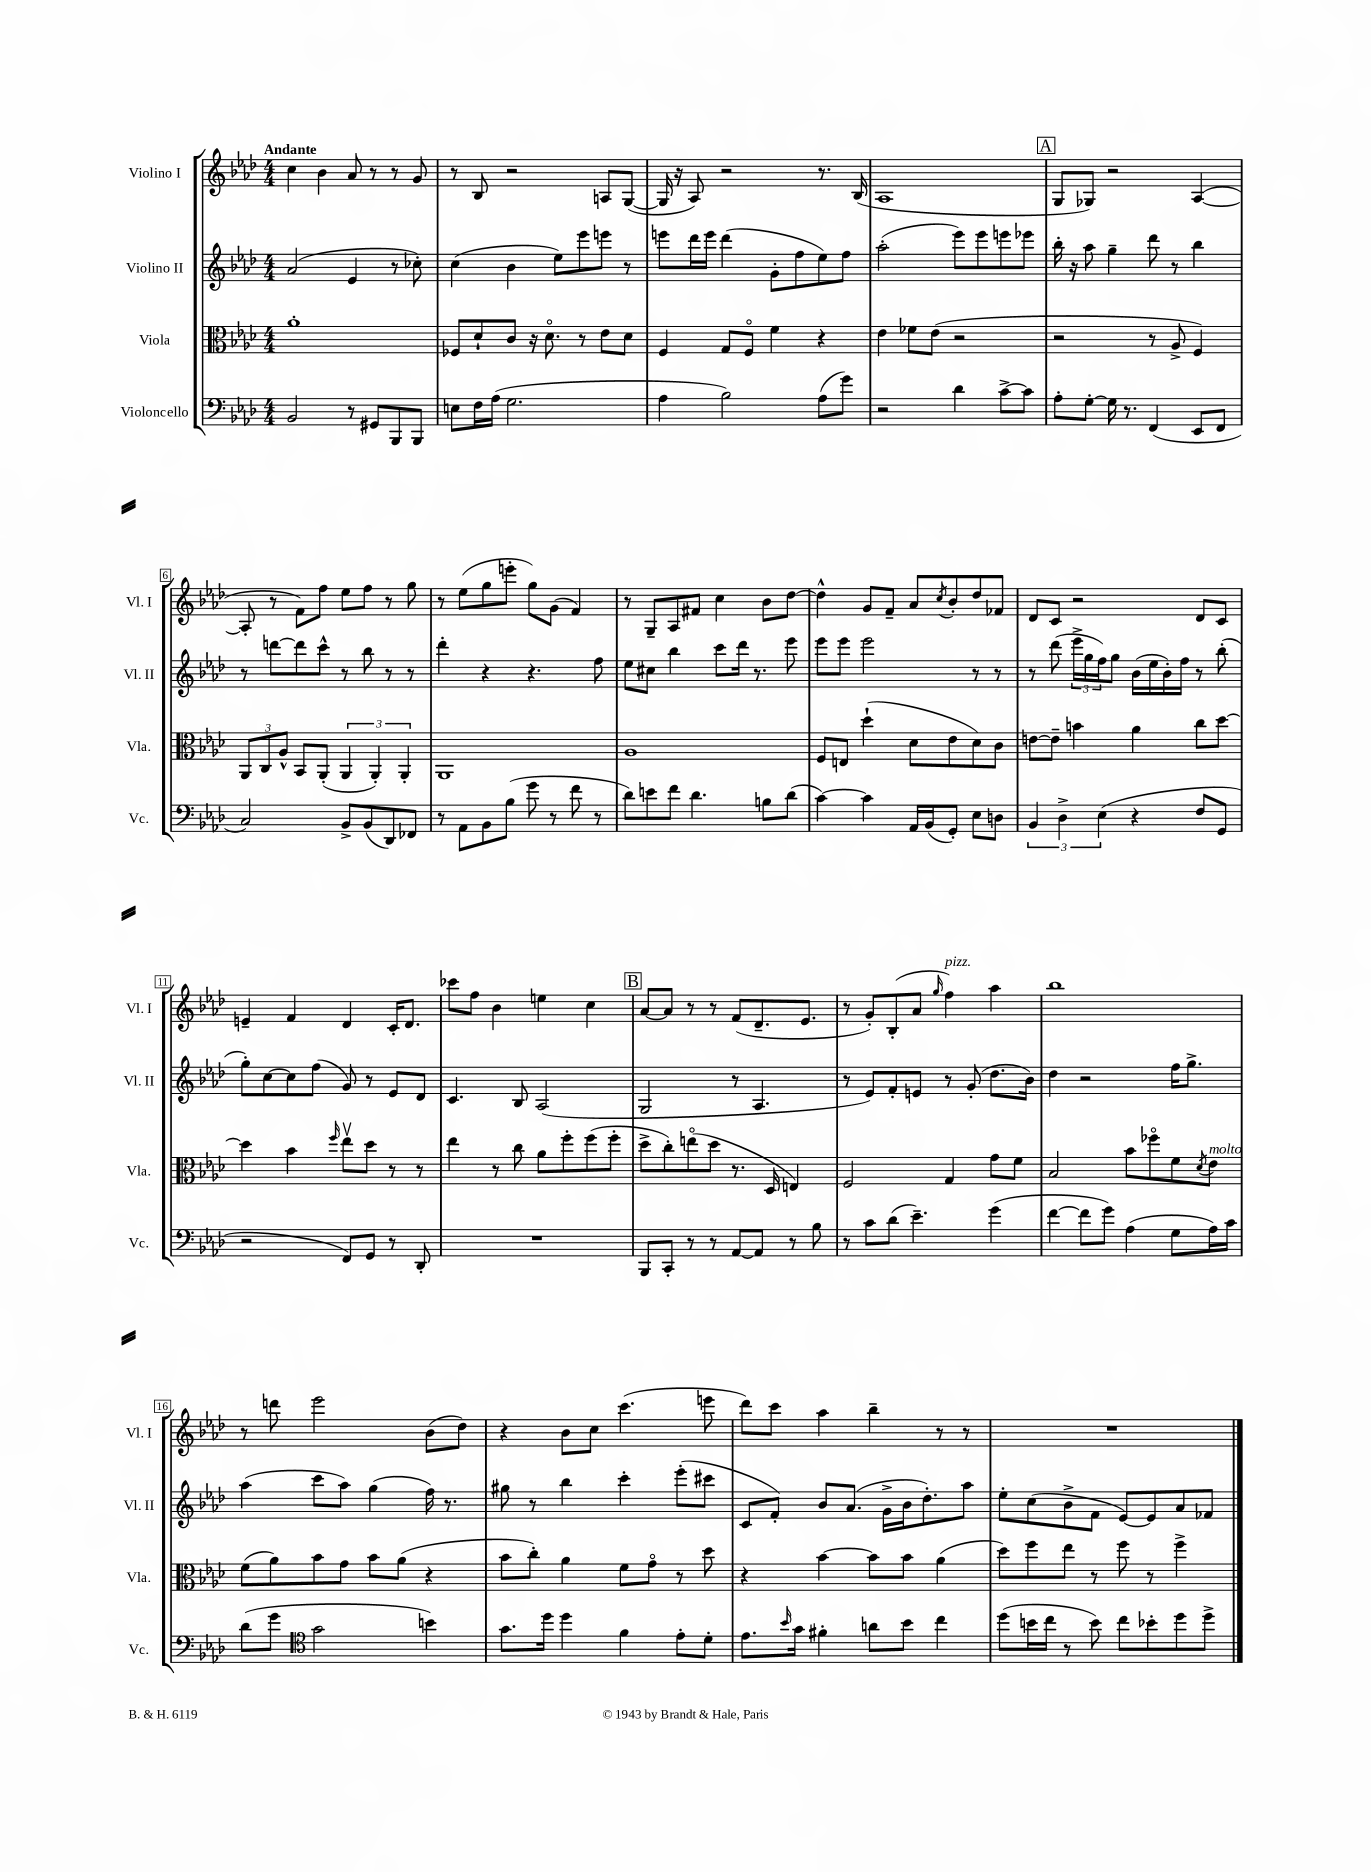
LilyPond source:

<<
\new StaffGroup <<
\new Staff = "s0" \with { instrumentName = "Violino I" shortInstrumentName = "Vl. I" } {
    \clef treble \key aes \major \numericTimeSignature \time 4/4 \tempo "Andante"
    c''4 bes'4 aes'8 r8 r8 g'8 |
    r8 bes8 r2 a8 g8~( |
    g16 r16 aes8) r2 r8. bes16( |
    aes1 |
    \mark \markup { \box "A" } g8 ges8) r2 aes4~( |
    aes8-. r8 f'8) f''8 ees''8 f''8 r8 g''8 |
    r8 ees''8( g''8 e'''8-. g''8) g'8( f'4) |
    r8 g8-- aes8 fis'8 c''4 bes'8 des''8~ |
    des''4-^ g'8 f'8-- aes'8 \acciaccatura { c''8 } bes'8-. des''8 fes'8 |
    des'8 c'8 r2 des'8 c'8 |
    e'4-- f'4 des'4 c'16-. des'8. |
    ces'''8 f''8 bes'4 e''4 c''4 |
    \mark \markup { \box "B" } aes'8~ aes'8 r8 r8 f'8( des'8.-- ees'8. |
    r8 g'8-.) bes8-.( aes'8 \grace { g''16 } f''4^\markup { \italic "pizz." }) aes''4 |
    bes''1 |
    r8 d'''8 ees'''2 bes'8( des''8) |
    r4 bes'8 c''8 c'''4.( e'''8 |
    des'''8) c'''8 aes''4 bes''4-- r8 r8 |
    R1 \bar "|." |
}
\new Staff = "s1" \with { instrumentName = "Violino II" shortInstrumentName = "Vl. II" } {
    \clef treble \key aes \major \numericTimeSignature \time 4/4
    aes'2( ees'4 r8 ces''8-.) |
    c''4( bes'4 ees''8) ees'''8 e'''8 r8 |
    e'''8 des'''16 e'''16 des'''4( g'8-. f''8 ees''8) f''8 |
    aes''2-.( ees'''8) ees'''8 e'''8 ees'''8 |
    \mark \markup { \box "A" } bes''16-. r16 aes''8 g''4-- des'''8 r8 bes''4 |
    r8 d'''8~ d'''8 c'''8-^ r8 bes''8 r8 r8 |
    des'''4-. r4 r4. f''8 |
    ees''8 cis''8 bes''4 c'''8 des'''16 r8. ees'''8 |
    ees'''8 ees'''8 ees'''2 r8 r8 |
    r8 des'''8( \tuplet 3/2 { ees'''16-> g''16 f''16) } g''8 bes'16( ees''16 bes'16-.) f''16 r8 bes''8-.( |
    g''8-.) c''8~ c''8 f''8( g'8) r8 ees'8 des'8 |
    c'4. bes8 aes2( |
    \mark \markup { \box "B" } g2 r8 aes4. |
    r8 ees'8) f'8-. e'8 r8 g'8-.( des''8. bes'16) |
    des''4 r2 f''16 g''8.-> |
    aes''4( c'''8 aes''8) g''4( f''16) r8. |
    gis''8 r8 bes''4 c'''4-. ees'''8-.( cis'''8 |
    c'8 f'8-.) bes'8 aes'8.( g'16-> bes'16 des''8.-.) aes''8 |
    ees''8-. c''8( bes'8-> f'8 ees'8~) ees'8 aes'8 fes'8 \bar "|." |
}
\new Staff = "s2" \with { instrumentName = "Viola" shortInstrumentName = "Vla." } {
    \clef alto \key aes \major \numericTimeSignature \time 4/4
    aes'1-. |
    fes8 des'8-! c'8 r16 des'8.\flageolet r8 ees'8 des'8 |
    f4 g8 f8\flageolet f'4 r4 |
    ees'4 fes'8 ees'8( r2 |
    \mark \markup { \box "A" } r2 r8 aes8-> f4) |
    \tuplet 3/2 { aes,8 c8 aes8-^ } bes,8 aes,8-.( \tuplet 3/2 { aes,4 aes,4-.) aes,4-. } |
    aes,1 |
    aes1 |
    f8 e8 des''4-!( des'8 ees'8 des'8) c'8 |
    e'8~ e'8-- b'4 aes'4 c''8 des''8~ |
    des''4 bes'4 \grace { f''16 } ees''8\upbow des''8 r8 r8 |
    ees''4 r8 c''8 aes'8 f''8-. f''8( f''8-. |
    \mark \markup { \box "B" } des''8-> c''8-.) e''8\flageolet( des''8 r8. des16 e4) |
    f2 g4 g'8 f'8 |
    bes2 bes'8 fes''8\flageolet f'8 \acciaccatura { des'8 } ees'8^\markup { \italic "molto" } |
    f'8( aes'8) bes'8 g'8 bes'8 aes'8( r4 |
    bes'8 c''8-.) aes'4 f'8 g'8\flageolet r8 des''8 |
    r4 bes'4~ bes'8 bes'8 aes'4( |
    des''8) f''8 ees''8 r8 f''8 r8 f''4-> \bar "|." |
}
\new Staff = "s3" \with { instrumentName = "Violoncello" shortInstrumentName = "Vc." } {
    \clef bass \key aes \major \numericTimeSignature \time 4/4
    bes,2 r8 gis,8 bes,,8 bes,,8 |
    e8 f16 aes16( g2. |
    aes4 bes2) aes8( g'8) |
    r2 des'4 c'8~-> c'8 |
    \mark \markup { \box "A" } aes8-. g8~-. g16 r8. f,4( ees,8 f,8 |
    c2) bes,8-> bes,8( des,8) fes,8 |
    r8 aes,8 bes,8 bes8( g'8 r8 f'8 r8 |
    des'8) e'8 f'8 des'4. b8 des'8( |
    c'4~) c'4 aes,16 bes,16( g,8-.) ees8 d8 |
    \tuplet 3/2 { bes,4 des4-> ees4( } r4 f8 g,8 |
    r2 f,8) g,8 r8 des,8-. |
    R1 |
    \mark \markup { \box "B" } bes,,8 c,8-. r8 r8 aes,8~ aes,8 r8 bes8 |
    r8 c'8 des'8( ees'4.--) g'4( |
    f'4~ f'8 g'8) aes4( g8 aes16) c'16 |
    des'8( g'8 \clef tenor g'2 b'4) |
    g'8. des''16 des''4 f'4 ees'8-. des'8-. |
    ees'8. \grace { bes'16 } g'16 fis'4-. a'8 bes'8 c''4 |
    des''8( b'16 c''16 r8 b'8) c''8 bes'8-. des''8 des''8-> \bar "|." |
}
>>
>>
\layout { \context { \Score \override BarNumber.stencil = #(make-stencil-boxer 0.1 0.3 ly:text-interface::print) } }
